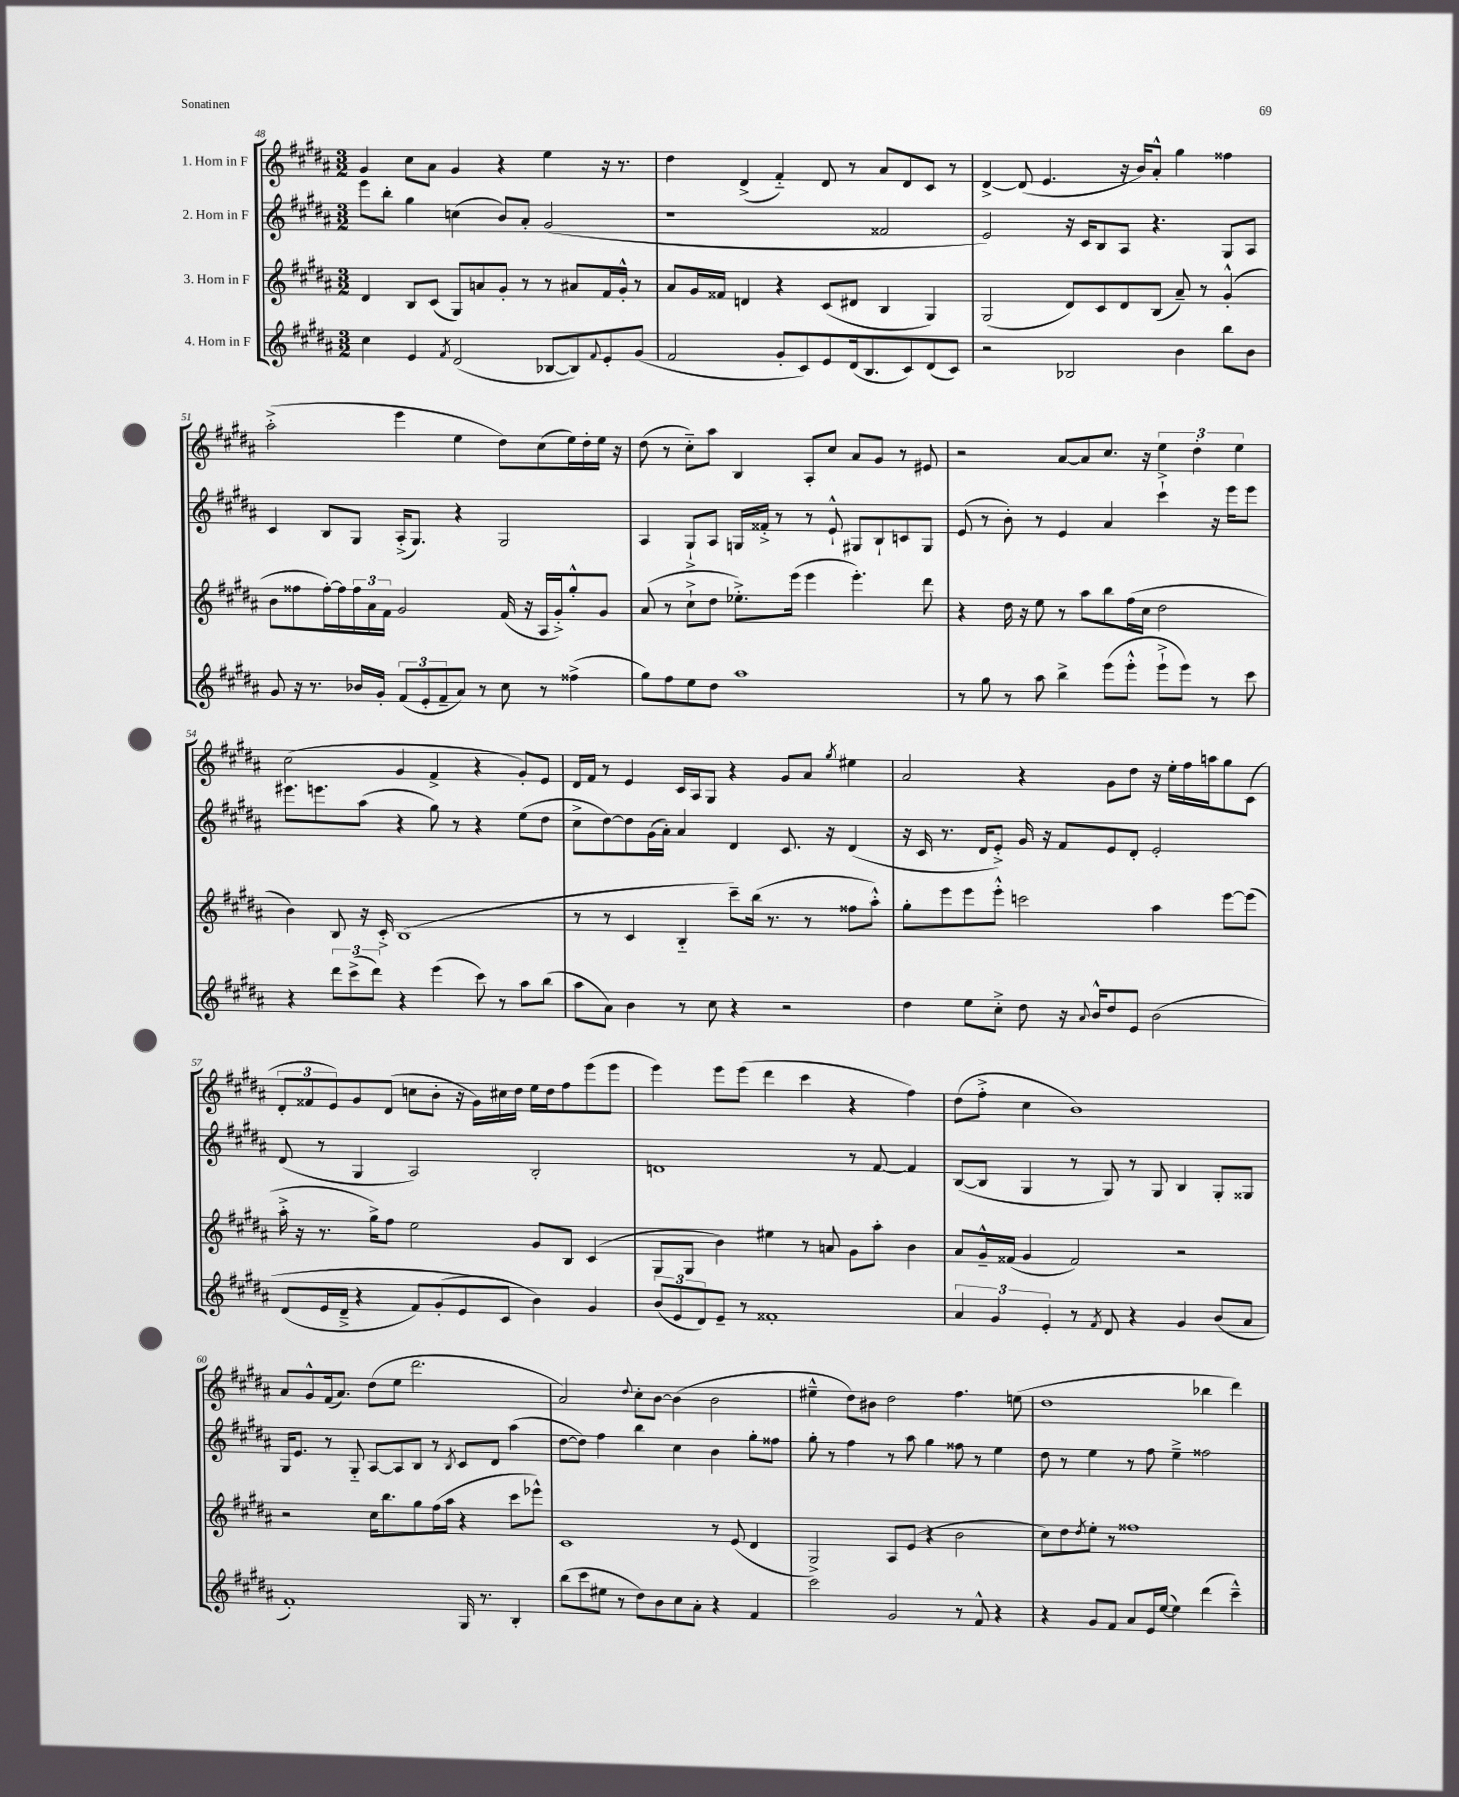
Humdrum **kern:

**kern	**kern	**kern	**kern
*part4	*part3	*part2	*part1
*staff4	*staff3	*staff2	*staff1
*I"4. Horn in F	*I"3. Horn in F	*I"2. Horn in F	*I"1. Horn in F
*clefG2	*clefG2	*clefG2	*clefG2
*k[f#c#g#d#a#]	*k[f#c#g#d#a#]	*k[f#c#g#d#a#]	*k[f#c#g#d#a#]
*M3/2	*M3/2	*M3/2	*M3/2
=48	=48	=48	=48
4cc#\	4d#/	8eee\L	4g#/
.	.	8bb'\J	.
4e/	8B/L	4gg#\	8cc#\L
.	(8c#/J	.	8a#\J
8qf#/	.	.	.
(2d#/	8G#/L)	(4ccn\	4g#/
.	8an/	.	.
.	8g#'/J	8b/L)	4r
.	8r	8a#'/J	.
[8B-X/L	8r	(2g#/	4ee\
8B-/])	8a#X/L	.	.
8qqf#/	.	.	.
8e'/	16f#/L	.	16r
.	16g#'^^/JJ	.	8.r
(8g#/J	8r	.	.
=49	=49	=49	=49
2f#/	8a#/L	1r	4dd#\
.	16g#/L	.	.
.	16f##X/JJ	.	.
.	4dn/	.	(4d#^/
8g#'/L	4r	.	4f#/)
8c#/)	.	.	.
8e/	(8c#/L	.	8d#/
(16d#/k	8d#X/J	.	8r
8.B/	.	.	.
.	4B/	2f##X/	8a#/L
8c#/)	.	.	8d#/
(8d#/	4G#/)	.	8c#/J
8c#/J)	.	.	8r
=50	=50	=50	=50
2r	(2G#/	2e/)	[4d#^/
.	.	.	(8d#/]
.	.	.	4.e/
2B-X/	8d#/L)	16r	.
.	.	16c#/KL	.
.	8c#/	8B/	.
.	8d#/	8A#/J	16r
.	.	.	16b/KL)
.	(8B/J	4.r	8a#'^^/J
4b\	8a#~/)	.	4gg#\
.	8r	.	.
8bb\L	(4g#'^^/	8G#/L	4ff##X\
8b\J	.	8A#/J	.
!!LO:LB:g=z
=51	=51	=51	=51
8g#/	8b\L	4c#/	(2aa#'^\
16r	8ff##X\	.	.
8.r	.	.	.
.	[16ff##'\L)	8B/L	.
.	16ff##\]	.	.
16b-X/LL	24ff##\	8G#/J	.
.	24a#\	.	.
16g#'/JJ	.	.	.
.	24f#\JJ	.	.
(12f#/L	2g#/	(16A#'^/KL	4eee\
.	.	8.G#/J)	.
12e'/	.	.	.
12f#~/	.	.	.
8a#/J)	.	4r	4ee\
8r	.	.	.
8cc#\	(16f#/	2G#/	8dd#\L)
.	16r	.	.
8r	16A#/LL	.	(8cc#\
.	16g#'^/J)	.	.
(4ff##X^\	8gg#'^^/	.	16ee\L)
.	.	.	16dd#'\
.	8g#/J	.	16ee\JJ
.	.	.	16r
=52	=52	=52	=52
8gg#\L)	(8a#/	4A#/	(8dd#\
8ff#\	8r	.	8r
8ee\	8cc#`^\L	8G#`^/L	8cc#\L)
8dd#\J	8dd#\J	8A#/J	8aa#\J
1aa#	8.ee-X'^\L)	16Gn/LL	4B/
.	.	16f##X'^/JJ	.
.	.	8r	.
.	(16eee\Jk	.	.
.	4eee\	8r	8A#'/L
.	.	8e`^^/	8cc#/J
.	4.eee'\)	8G#X/L	8a#/L
.	.	8B`/	8g#/J
.	.	8cn/	8r
.	8ddd#\	8G#/J	8e#X/
=53	=53	=53	=53
8r	4r	(8e/	2r
8gg#\	.	8r	.
8r	16dd#\	8b'\)	.
.	16r	.	.
8aa#\	8ee\	8r	.
4bb^\	8r	4e/	[8a#/L
.	8aa#\L	.	8a#/]
(8eee\L	8bb\	4a#/	8.cc#/J
8eee'^^\J	(16ff#\L	.	.
.	16cc#\JJ	.	16r
8eee`^\L	2dd#\	4ccc#`^\	6ee\
8eee\J)	.	.	.
.	.	.	6dd#'\
8r	.	16r	.
.	.	16eee\KL	.
.	.	.	6ee\
8ccc#\	.	8eee\J	.
!!LO:LB:g=z
=54	=54	=54	=54
4r	4b\)	8.eee#X\L	(2cc#\
.	.	8.eeen\	.
12ddd#\L	8B/	.	.
(12ccc#^\	.	.	.
.	16r	(8aa#\J	.
12ddd#\J)	.	.	.
.	16c#'^/	.	.
4r	(1B	4r	4g#/
(4eee\	.	8gg#\)	4f#^/
.	.	8r	.
8ccc#\)	.	4r	4r
8r	.	.	.
8aa#\L	.	(8ee\L	8g#'/L)
(8bb\J	.	8dd#\J	8e/J
=55	=55	=55	=55
8aa#\L	8r	8cc#^\L	16d#/LL
.	.	.	16f#/JJ
8a#\J)	8r	[8dd#\)	8r
4b\	4c#/	8dd#\]	4e/
.	.	(16g#\L	.
.	.	16a#'\JJ)	.
8r	4B/	4a#/	16c#/LL
.	.	.	16A#/J
8cc#\	.	.	8G#/J
4r	8ccc#~\L)	4d#/	4r
.	(16bb\Jk	.	.
.	8.r	.	.
2r	.	8.c#/	8g#/L
.	8r	.	8a#/J
.	.	16r	.
.	.	.	8qgg#/
.	8ff##X\L	(4d#/	4ee#X\
.	8aa#'^^\J)	.	.
=56	=56	=56	=56
4dd#\	8gg#'\L	16r	2a#/
.	.	16c#/	.
.	8eee\	8.r	.
8ee\L	8eee\	.	.
.	.	16d#/KL	.
8cc#'^\J	8eee'^^\J	8e'^/J)	.
8dd#\	2cccn\	16g#/	4r
.	.	16r	.
16r	.	8f#/L	.
8qqa#/	.	.	.
16b^^/KL	.	.	.
8dd#/	.	8e/	8g#\L
8e/J	.	8d#'/J	8dd#\J
(2b\	4aa#\	2e'/	16r
.	.	.	16ee'\LL
.	.	.	16ff#\
.	.	.	16aan\J
.	[8eee\L	.	8gg#\
.	(8eee\J]	.	(8c#\J
!!LO:LB:g=z
=57	=57	=57	=57
(8d#/L	16aa#'^\	(8d#/	12d#'/L
.	16r	.	.
.	.	.	12f##X/
16e/L	8.r	8r	.
.	.	.	12e/)
16d#~^/JJ	.	.	.
4r	.	4G#/	8g#/
.	16gg#^\KL)	.	.
.	8ff#\J	.	(8d#/J
8f#/L)	2ee\	2A#/)	8ccn\L
(8g#'/	.	.	8b'\J
8e/	.	.	16r
.	.	.	16g#\LL)
8c#/J)	.	.	16cc#X\
.	.	.	16dd#\JJ
4b\)	8g#/L	2B'/	16ee\LL
.	.	.	16dd#\J
.	8B/J	.	8ff#\
4g#/	(4c#/	.	(8eee\
.	.	.	8eee\J
=58	=58	=58	=58
(12b/L	8G#/L	1dn	4eee\)
12e/	.	.	.
.	8G#/J	.	.
12d#/)	.	.	.
8e~/J	4b\)	.	8eee\L
8r	.	.	(8eee\J
1f##X'	4ee#X\	.	4ddd#\
.	8r	.	4ccc#\
.	8an/	.	.
.	8g#\L	8r	4r
.	8aa#'\J	[8f#/	.
.	4b\	4f#/]	4ff#\)
=59	=59	=59	=59
6a#/	8a#/L	([8B/L	(8dd#\L
.	16g#~^^/L	8B/J]	8ff#'^\J
6g#/	.	.	.
.	(16f##X/JJ	.	.
.	4g#/	4G#/	4cc#\
6e'/	.	.	.
8r	2f##/)	8r	1b)
8qf#/	.	.	.
8d#/	.	8G#/)	.
4r	.	8r	.
.	.	8G#/	.
4g#/	2r	4B/	.
(8b/L	.	8G#'/L	.
8a#/J	.	8G##X/J	.
!!LO:LB:g=z
=60	=60	=60	=60
1f#')	2r	16G#/KL	8a#/L
.	.	8.e/J	.
.	.	.	8g#^^/
.	.	8r	(16f#/k
.	.	.	8.a#/J)
.	.	8G#/	.
.	16cc#\KL	[8A#/L	(8dd#\L
.	8.bb\	.	.
.	.	8A#/]	8ee\J
.	8gg#\	8B/J	2.ddd#\
.	(16ff#\L	8r	.
.	16aa#\JJ	.	.
.	.	8qB/	.
16G#/	4r	8c#/L	.
8.r	.	.	.
.	.	8d#/J	.
4B'/	8ccc#\L	(4aa#\	.
.	8eee-X^^\J)	.	.
=61	=61	=61	=61
(8bb\L	1c#	[8dd#\L	2a#/)
8ccc#\	.	8dd#\J])	.
8ee#X\J	.	4ff#\	.
8r	.	.	.
.	.	.	8qqdd#/
8dd#\L)	.	4bb\	8cc#'\L
8b\	.	.	[8b\J
8cc#\	.	4cc#\	(4b\]
8a#'\J	.	.	.
4r	8r	4b\	2b\
.	(8e/	.	.
4f#/	4d#/	8gg#'\L	.
.	.	8ff##X\J	.
=62	=62	=62	=62
2ccc#\	2G#^/)	8gg#'\	4ee#X~^^\
.	.	8r	.
.	.	4ff#\	8dd#\L)
.	.	.	8b#X\J
2g#/	8A#/L	8r	2dd#\
.	(8e/J	8aa#\	.
.	4r	4gg#\	.
8r	2b\	8ff##X\	4.ff#\
8f#^^/	.	8r	.
4r	.	4ee\	.
.	.	.	(8een\
=63	=63	=63	=63
4r	8cc#\L)	8dd#\	1dd#
.	8dd#\	8r	.
.	8qdd#/	.	.
8g#/L	8ee'\J	4ee\	.
8f#/J	8r	.	.
8a#/L	1ff##X	8r	.
16e/L	.	8ff#\	.
([16ee/JJ	.	.	.
4ee\])	.	4ee~^\	.
(4ddd#\	.	2ff##X\	4bb-X\
4ccc#~^^\)	.	.	4ddd#\)
==	==	==	==
*-	*-	*-	*-
